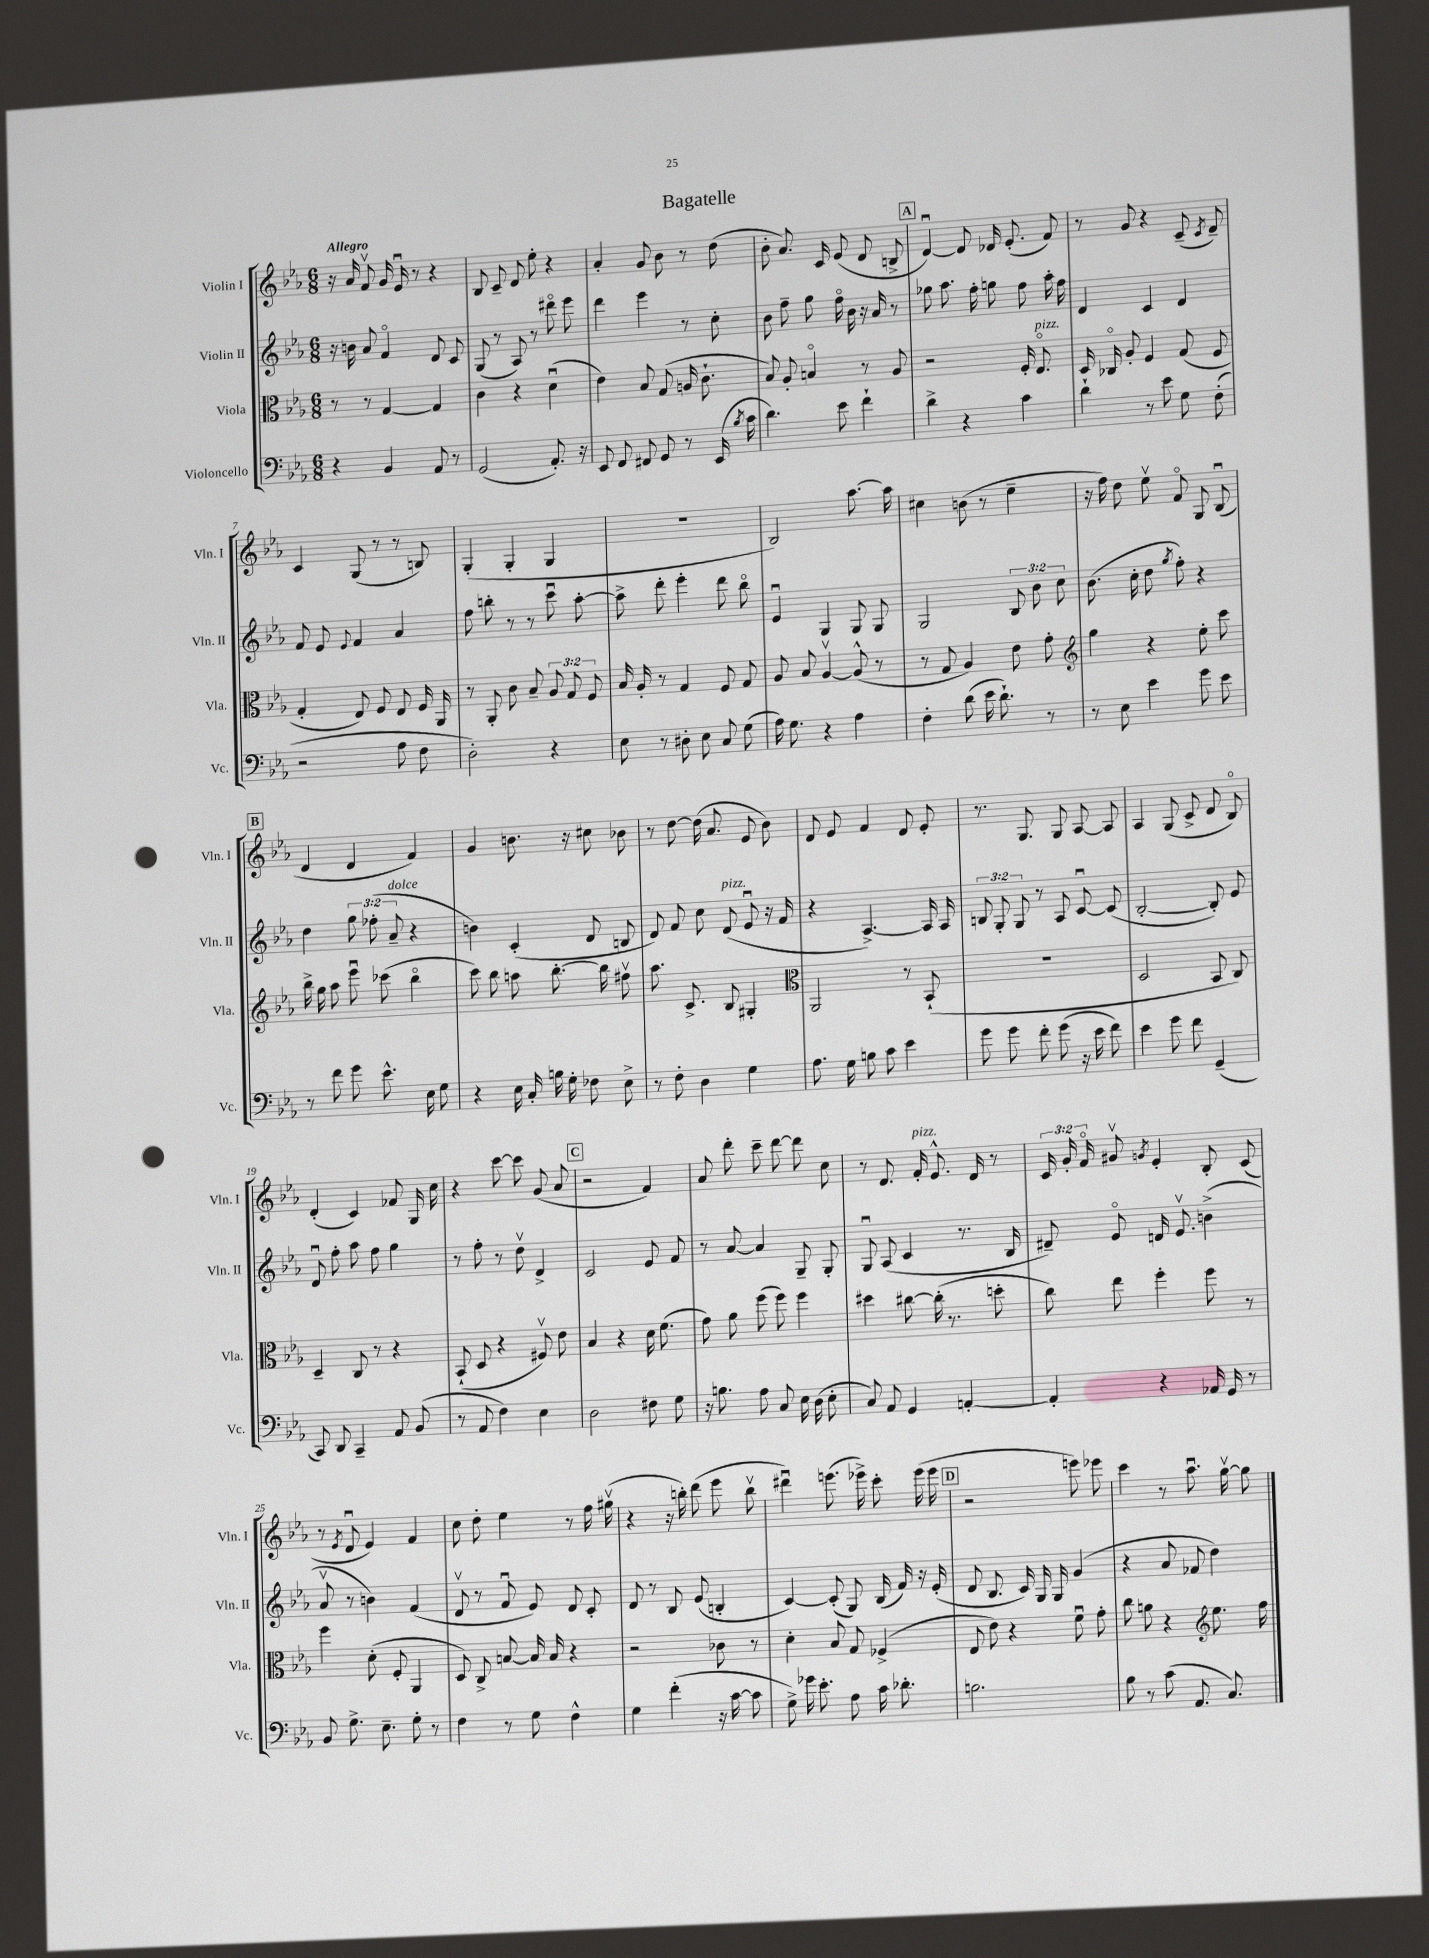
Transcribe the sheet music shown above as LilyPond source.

\header { title = "Bagatelle" }
<<
\new StaffGroup <<
\new Staff = "s0" \with { instrumentName = "Violin I" shortInstrumentName = "Vln. I" } {
    \clef treble \key ees \major \numericTimeSignature \time 6/8 \override Staff.TupletNumber.text = #tuplet-number::calc-fraction-text \tempo "Allegro"
    \autoBeamOff r16 aes'16 f'8\upbow g'16 ees'16\downbow r8 r4 |
    bes8 c'8-- d'8 ees''8-. r4 |
    aes'4-. g'8 bes'8 r8 d''8( |
    bes'8-. aes'8.) c'16 ees'8( d'8 b8-> |
    \mark \markup { \box "A" } d'4~\downbow) d'8 des'16 ees'8.-.( f'8) |
    r8 g'8 r4 c'8--( \acciaccatura { c'8 } d'8--) |
    c'4 g8( r8 r8 b8) |
    g4-.( g4-. g4 |
    R2. |
    bes2) aes''8.~ aes''16 |
    cis''4 b'8( r8 ees''4-- |
    r16 f''16) d''8 ees''8\upbow f'8\flageolet g8 bes8\downbow( |
    \mark \markup { \box "B" } d'4 d'4 f'4) |
    g'4 b'8. r16 cis''8 bes'8 |
    r8 d''8~ d''16( aes'8. ees'8 bes'8) |
    d'8 ees'8 f'4 d'8 ees'8-. |
    r8. g8. g8 aes8~ aes8 |
    aes4 g8( c'8-> d'8 bes8\flageolet) |
    d'4-.( c'4) fes'8 g16 c''16 |
    r4 c'''8~ c'''8 g'8( aes'8 |
    \mark \markup { \box "C" } r2 f'4) |
    aes'8 d'''8-. c'''8-- d'''8~ d'''8 c''8 |
    r8 d'8. f'16-.^\markup { \italic "pizz." } ees'8.-^ d'16 r8 |
    \tuplet 3/2 { c'16 g'16-. f'16\flageolet } gis'8\upbow \acciaccatura { g'8 } ees'4-. bes8-. c'8( |
    r8 \acciaccatura { ees'8 } d'8\downbow ees'4) f'4 |
    c''8 d''8-. ees''4 r8 f''16 gis''16\upbow( |
    r4 r16 b''16-.) d'''8( ees'''8 b''8\upbow |
    dis'''4\downbow) e'''8.( ees'''16->) c'''8-. ees'''16( ees'''16 |
    \mark \markup { \box "D" } r2 e'''8) ees'''8 |
    c'''4 r8 aes''8.\downbow g''16~\upbow g''8 \bar "|." |
}
\new Staff = "s1" \with { instrumentName = "Violin II" shortInstrumentName = "Vln. II" } {
    \clef treble \key ees \major \numericTimeSignature \time 6/8 \override Staff.TupletNumber.text = #tuplet-number::calc-fraction-text
    \autoBeamOff r16 b'16 aes'8 f'4\flageolet d'8 c'8 |
    g8( r8 aes8) r8 dis'''8\flageolet ees'''8 |
    d'''4 ees'''4 r8 c''8-. |
    bes'8 f''8-- g''8 f''16\flageolet bes'16 r16 aes'16 r8 |
    \mark \markup { \box "A" } ges''8 aes''8. f''16-. g''8 f''8 aes''16-. f''16 |
    d'4 c'4 d'4 |
    f'8 ees'8 \appoggiatura { ees'8 } f'4 aes'4 |
    f''8 b''8-. r8 r8 c'''8\downbow aes''8~-. |
    aes''8-> d'''8-. ees'''4-. d'''8 bes''8\flageolet |
    ees'4\downbow g4 g8 g8 |
    g2 \tuplet 3/2 { bes8 bes'8 c''8 } |
    bes'8.( c''16-. d''8 \acciaccatura { g''8 } f''8-.) r4 |
    \mark \markup { \box "B" } d''4 \tuplet 3/2 { g''8 fes''8-.( aes'8--^\markup { \italic "dolce" } } r4 |
    b'4) c'4-.( d'8 b8 |
    d'8) f'8 c''8 d'8^\markup { \italic "pizz." }( ees'8\downbow r16 f'16 |
    r4 aes4.~->) aes16 aes16 |
    \tuplet 3/2 { b8 g8-. g8 } r8 aes8 c'8~\downbow c'8( |
    bes2~-. bes8-.) ees'8 |
    d'8\downbow f''8-. aes''8 f''8 g''4 |
    r8 f''8-. r8 d''8\upbow d'4-> |
    \mark \markup { \box "C" } c'2 ees'8 f'8 |
    r8 aes'8~ aes'4 g8-- g8-. |
    g8\downbow aes8( c'4 r8. bes16 |
    dis'8--) ees'8\flageolet d'16 ees'8.\upbow b'4->( |
    aes'8\upbow r8 b'4) f'4( |
    d'8\upbow r8 f'8\downbow ees'8) d'8 c'8-. |
    d'8 r8 bes8 ees'8( b4-. |
    c'4~) c'8-.( g8) bes16( f'16) r16 ees'16-.( |
    \mark \markup { \box "D" } d'8 bes8. c'16) g16 g16 g'4( |
    r4 aes'8 fes'8 d''4) \bar "|." |
}
\new Staff = "s2" \with { instrumentName = "Viola" shortInstrumentName = "Vla." } {
    \clef alto \key ees \major \numericTimeSignature \time 6/8 \override Staff.TupletNumber.text = #tuplet-number::calc-fraction-text
    \autoBeamOff r8 r8 g4~ g4 |
    c'4 r4 d'4\downbow( |
    ees'4) bes8 g8( a16 c'8.-! |
    bes8) aes8-. b4\flageolet r8 aes8 |
    \mark \markup { \box "A" } r2 f16-. ees8.\flageolet^\markup { \italic "pizz." } |
    d16 ces16\flageolet aes8-. f4 g8( f8 |
    g4-. ees8) f8 ees8 f16 aes,16 |
    r8 aes,8-. c'8 bes8-- \tuplet 3/2 { aes8 g8 f8 } |
    bes16 aes16-. r8 g4 f8 g8 |
    aes8 bes8 aes4~\upbow aes8-^( r8 |
    r8 g8 aes4) ees'8 g'8-. |
    \clef treble g''4 r4 ees''8-. c'''8 |
    \mark \markup { \box "B" } bes''16-> g''16 aes''8 ees'''8\downbow ces'''8( bes''4\flageolet |
    c'''8) bes''8 a''8 bes''8.~-. bes''16 fis''8\upbow |
    aes''8. c'8.-> bes8 gis4-. |
    \clef alto aes,2 r8 bes,8-!( |
    R2. |
    d2 bes,8 c8) |
    d4-- c8 r8 r4 |
    bes,8-!( d8 r4 fis8\upbow) ees'8 |
    \mark \markup { \box "C" } bes4 r4 d'16 f'8.( |
    g'8) aes'8 f''8( f''8) f''4 |
    dis''4 cis''8~ cis''16-.( r8. d''8-. |
    c''8) ees''8 f''4-. f''8 r8 |
    f''4 d'8-.( f8-. aes,4 |
    d8) c8-> b8~ b16 b16 r4 |
    r2 ces'8 r8 |
    d'4-. bes8 g8 fes4->( |
    \mark \markup { \box "D" } ees8 ees'8) r4 f'8\downbow g'8-. |
    c''8 a'8 r4 \clef treble ees''8. f''16 \bar "|." |
}
\new Staff = "s3" \with { instrumentName = "Violoncello" shortInstrumentName = "Vc." } {
    \clef bass \key ees \major \numericTimeSignature \time 6/8
    \autoBeamOff r4 bes,4 aes,8 r8 |
    g,2( aes,8.-.) r16 |
    ees,8 f,8 fis,8 g,8 r8 ees,16( \acciaccatura { bes8 } c'16 |
    d'4.) ees'8 f'4-! |
    \mark \markup { \box "A" } d'4-> r4 c'4 |
    d'4-! r8 ees'8 g8 f8-.( |
    r2 aes8 f8 |
    d2-.) r4 |
    ees8 r8 dis8-. ees8 c8 g8( |
    aes16) g8. r4 aes4 |
    f4-. d'8( ees'16 d'8.-!) r8 |
    r8 ees8 ees'4 g'8 ees'8 |
    \mark \markup { \box "B" } r8 f'8 g'8 ees'8.-^ ees16 g8 |
    r4 ees16 c16-. b16 g16-. fes8 ees8-> |
    r8 f8-. d4 g4 |
    aes8. g16 b8 c'8 ees'4 |
    g'8 g'8 f'8-. g'8( r16 ees'16 f'8) |
    ees'4 g'8 f'8 g,4--( |
    c,8) d,8 c,4-- aes,8 bes,8( |
    r8 aes,8 f4) ees4 |
    \mark \markup { \box "C" } d2 fis8 g8 |
    r16 b8. aes8 c8 ees16 d16( ees8-. |
    c8) aes,8 g,4 a,4~-. |
    a,4-. r4 aes,16 g,16 r8 |
    bes,8 g8.-> ees8.-- g8-. r8 |
    f4 r8 g8 f4-^ |
    g4 f'4-.( r16 c'16~ c'8 |
    g8->) ges'16 ees'8.-. aes8 c'16 des'8.-. |
    \mark \markup { \box "D" } b2. |
    bes8 r8 c'8( aes,8. c8.) \bar "|." |
}
>>
>>
